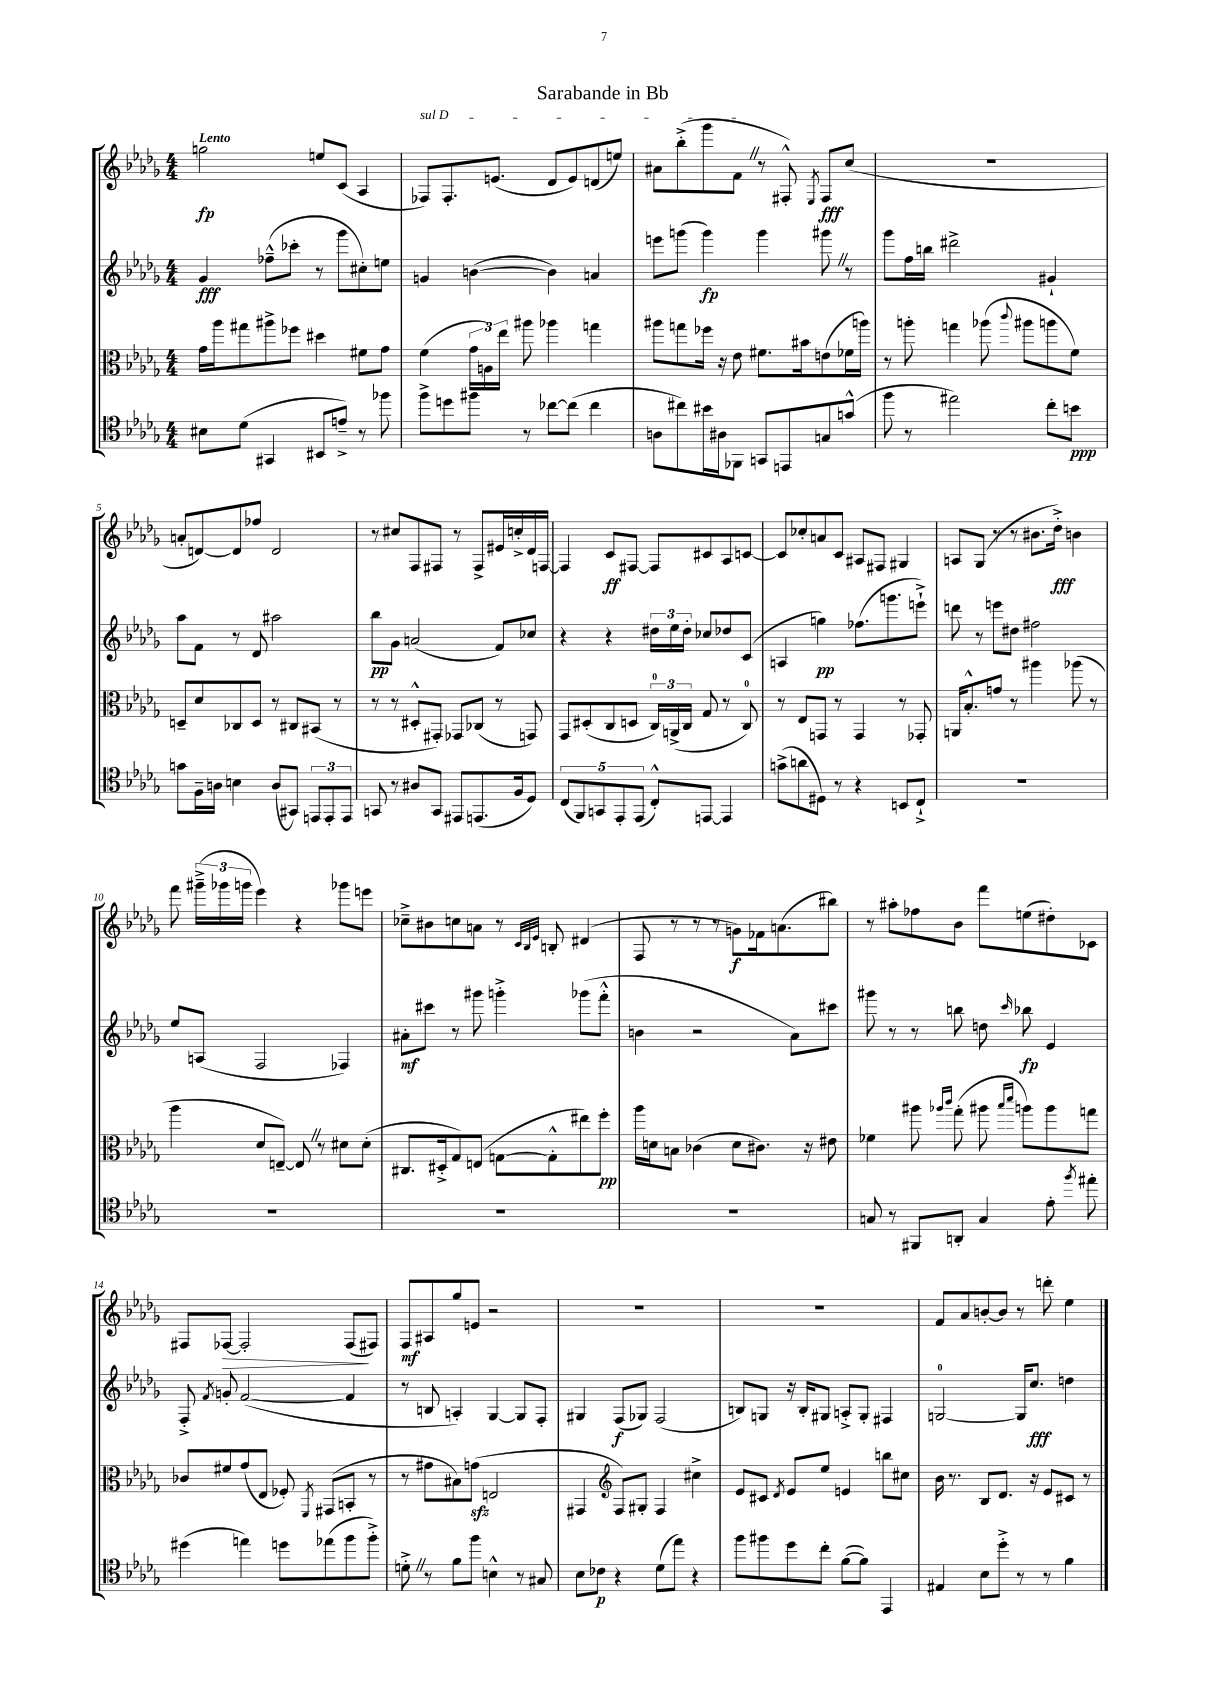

**kern	**dynam	**kern	**dynam	**kern	**dynam	**kern	**dynam
*part4	*part4	*part3	*part3	*part2	*part2	*part1	*part1
*staff4	*staff4	*staff3	*staff3	*staff2	*staff2	*staff1	*staff1
*clefC4	*	*clefC3	*	*clefG2	*	*clefG2	*
*k[b-e-a-d-g-]	*	*k[b-e-a-d-g-]	*	*k[b-e-a-d-g-]	*	*k[b-e-a-d-g-]	*
*M4/4	*	*M4/4	*	*M4/4	*	*M4/4	*
=1	=1	=1	=1	=1	=1	=1	=1
!	!	!	!	!	!	!LO:TX:a:B:t=Lento	!
8B#X\L	.	16g-\LL	.	4g-/	fff	2ggn\	fp
.	.	16aa-\J	.	.	.	.	.
(8d-\J	.	8gg#X\	.	.	.	.	.
4GG#X/	.	8aa#X^\	.	(8ff-X~^^\L	.	.	.
.	.	8ff-X\J	.	8ccc-X'\J	.	.	.
8BB#X/L	.	4dd#X\	.	8r	.	8een/L	.
8en~^/J)	.	.	.	8ggg-\L	.	(8c/J	.
8r	.	8f#X\L	.	8cc#X'\)	.	4A-/	.
8ff-X\	.	8g-\J	.	8een\J	.	.	.
=2	=2	=2	=2	=2	=2	=2	=2
!	!	!	!	!	!	!LO:TX:a:i:t=sul D	!
8ff^\L	.	(4f\	.	4gn/	.	8F-X/L)	.
8ddn\	.	.	.	.	.	8.F-'/	.
8ff#X\J	.	24g-\LL	.	([4bn\	.	.	.
.	.	24An\)	.	.	.	.	.
.	.	.	.	.	.	(8.en/J	.
.	.	24ee-\JJ	.	.	.	.	.
8r	.	8aa#X\	.	.	.	.	.
[8cc-X\L	.	4aa-X\	.	4b\])	.	8d-/L	.
(8cc-\J]	.	.	.	.	.	8e/)	.
4cc-\	.	4ggn\	.	4an/	.	(8dn/	.
.	.	.	.	.	.	8een/J)	.
=3	=3	=3	=3	=3	=3	=3	=3
8An\L	.	8aa#X\L	.	8eeen\L	.	8a#X\L	.
8cc#X\)	.	8ggn\	.	(8gggn\J	.	(8bb-'^\	.
16b#X\L	.	16ff-X\Jk	.	4ggg\)	fp	8ggg-\	.
16A#X\J	.	16r	.	.	.	.	.
8FF-X\J	.	8e-\	.	.	.	8fZ\J	.
8GGn/L	.	8.f#X\L	.	4ggg\	.	8r	.
8EEn/	.	.	.	.	.	8F#X'^^/)	.
.	.	16b#X\k	.	.	.	.	.
.	.	.	.	.	.	8qE-/	.
8Gn/	.	(8en\	.	8ggg#XZ\	.	8F#/L	fff
(8gn^^/J	.	16f-X\L	.	8r	.	(8cc/J	.
.	.	16aan\JJ)	.	.	.	.	.
=4	=4	=4	=4	=4	=4	=4	=4
8ff\	.	8r	.	8ggg-\L	.	1r	.
8r	.	8aan'\	.	16ff\L	.	.	.
.	.	.	.	16bbn\JJ	.	.	.
2ee#X\)	.	4ggn\	.	2ddd#X^\	.	.	.
.	.	(8aa-X\	.	.	.	.	.
.	.	8qqccc/	.	.	.	.	.
.	.	8aa#X\L	.	.	.	.	.
8cc'\L	.	8aan\	.	4g#X`/	.	.	.
8bn\J	ppp	8f\J)	.	.	.	.	.
!!LO:LB:g=z
=5	=5	=5	=5	=5	=5	=5	=5
8gn\L	.	8Dn~/L	.	8aa-\L	.	8an'/L	.
16F~\L	.	8d-/	.	8f\J	.	[8dn/)	.
16An\JJ	.	.	.	.	.	.	.
4Bn\	.	8C-X/	.	8r	.	8d/]	.
.	.	8D/J	.	8d-/	.	8ff-X/J	.
(8A/L	.	8r	.	2aa#X\	.	2d/	.
8GG#X/J)	.	8C#X/L	.	.	.	.	.
12EEn/L	.	(8BB#X/J	.	.	.	.	.
12EE'/	.	.	.	.	.	.	.
.	.	8r	.	.	.	.	.
12EE/J	.	.	.	.	.	.	.
=6	=6	=6	=6	=6	=6	=6	=6
8GGn/	.	8r	.	8bb-\L	pp	8r	.
8r	.	8r	.	8g-\J	.	8cc#X/L	.
8A#X/L	.	8D#X'^^/L	.	(2an/	.	8F/	.
8GG/J	.	8GG#X'/J)	.	.	.	8F#X/J	.
8EE#X/L	.	8GG-X/L	.	.	.	8r	.
(8.EEn/	.	(8C-X/J	.	.	.	8F#^/L	.
.	.	8r	.	8f/L)	.	16e#X/L	.
16F/k	.	.	.	.	.	16ccn'^/	.
8D-/J)	.	8GGn/)	.	8cc-X/J	.	16d-/	.
.	.	.	.	.	.	[16Fn/JJ	.
=7	=7	=7	=7	=7	=7	=7	=7
(10C/L	.	8GG-/L	.	4r	.	4F/]	.
10FF/)	.	.	.	.	.	.	.
.	.	(8D#X'/	.	.	.	.	.
10GGn/	.	.	.	.	.	.	.
.	.	8C/	.	4r	.	8c/L	ff
10EE-'/	.	.	.	.	.	.	.
.	.	8Dn/J	.	.	.	[8F#X/J	.
(10EE-/J	.	.	.	.	.	.	.
8C'^^/L)	.	24C/LL)	.	24dd#X\LL	.	8F#/L]	.
.	.	(24AAn^/	.	24ee-\	.	.	.
.	.	24C/JJ	.	24dd#'\JJ	.	.	.
[8EEn/J	.	8G-/	.	8cc-X/L	.	8c#X/	.
4EE/]	.	8r	.	8dd-X/	.	8A-/	.
.	.	8C/)	.	(8c/J	.	[8cn/J	.
=8	=8	=8	=8	=8	=8	=8	=8
(8gn^\L	.	8r	.	4An/	.	8c/L]	.
8an\	.	8E-/L	.	.	.	8cc-X'/	.
8D#X\J)	.	8GGn/J	.	4ggn\)	pp	8an/	.
8r	.	8r	.	.	.	8c/J	.
4r	.	4GG/	.	(8.ff-X\L	.	8A#X/L	.
.	.	.	.	.	.	8F#X/J	.
.	.	.	.	8.gggn\	.	.	.
8BBn/L	.	8r	.	.	.	4G#X/	.
8C`^/J	.	8GG-X'/	.	8eeen`^\J)	.	.	.
=9	=9	=9	=9	=9	=9	=9	=9
1r	.	16AAn/KL	.	8dddn\	.	8An/L	.
.	.	8.B-'^^/	.	.	.	.	.
.	.	.	.	8r	.	(8G-/J	.
.	.	8gn/J	.	8eeen\L	.	8r	.
.	.	8r	.	8dd#X\J	.	8r	.
.	.	4aa#X\	.	2ff#X\	.	8.b#X\L	.
.	.	.	.	.	.	16dd-'^\Jk)	fff
.	.	(8aa-X\	.	.	.	4bn\	.
.	.	8r	.	.	.	.	.
!!LO:LB:g=z
=10	=10	=10	=10	=10	=10	=10	=10
1r	.	4aa-\	.	8ee-/L	.	8fff\	.
.	.	.	.	(8An/J	.	(24ggg#X~^\LL	.
.	.	.	.	.	.	24ggg-X\	.
.	.	.	.	.	.	24gggn\JJ	.
.	.	8d-/L	.	2F/	.	4eee-\)	.
.	.	[8En~/J)	.	.	.	.	.
.	.	8EZ/]	.	.	.	4r	.
.	.	8r	.	.	.	.	.
.	.	8d#X\L	.	4F-X/)	.	8ggg-X\L	.
.	.	(8d#'\J	.	.	.	8eeen\J	.
=11	=11	=11	=11	=11	=11	=11	=11
1r	.	8.C#X/L	.	8a#X'\L	mf	8cc-X~^\L	.
.	.	.	.	8ccc#X\J	.	8b#X\	.
.	.	16D#X'^/k	.	.	.	.	.
.	.	8G-/)	.	8r	.	8ccn\	.
.	.	(8En/J	.	8ggg#X\	.	8an\J	.
.	.	[8Gn\L	.	4gggn'^\	.	8r	.
.	.	.	.	.	.	32qqc/LLL	.
.	.	.	.	.	.	32qqB-/	.
.	.	.	.	.	.	32qqe-/JJJ	.
.	.	8G'^^\]	.	.	.	8Bn'/	.
.	.	8ee#X\)	.	(8ggg-X\L	.	(4d#X/	.
.	.	8ff'\J	pp	8fff'^^\J	.	.	.
=12	=12	=12	=12	=12	=12	=12	=12
1r	.	16aa-\LL	.	4bn\	.	8F/	.
.	.	16dn\J	.	.	.	.	.
.	.	8Bn\J	.	.	.	8r	.
.	.	(4c-X\	.	2r	.	8r	.
.	.	.	.	.	.	8r	.
.	.	8d\L	.	.	.	8gn\L)	f
.	.	8.c#X\J)	.	.	.	16f-X\k	.
.	.	.	.	.	.	(8.an\	.
.	.	.	.	8a-\L)	.	.	.
.	.	16r	.	.	.	.	.
.	.	8e#X\	.	8ccc#X\J	.	8bb#X\J)	.
=13	=13	=13	=13	=13	=13	=13	=13
8Gn/	.	4f-X\	.	8ggg#X\	.	8r	.
8r	.	.	.	8r	.	8aa#X'\L	.
8FF#X/L	.	8aa#X\	.	8r	.	8ff-X\	.
.	.	16qqaa-X/LL	.	.	.	.	.
.	.	16qqccc/JJ	.	.	.	.	.
8AAn'/J	.	(8gg-'\	.	8bbn\	.	8b-\J	.
4G/	.	8aa#X\	.	8ddn\	.	8fff\L	.
.	.	16qqbb-/LL	.	.	.	.	.
.	.	16qqddd-/JJ	.	16qqccc/	.	.	.
.	.	8aan\L)	.	8bb-X\	fp	(8een\	.
8e-'\	.	8aa\	.	4e-/	.	8dd#X'\)	.
8qff/	.	.	.	.	.	.	.
8ee#X'\	.	8ggn\J	.	.	.	8c-X\J	.
!!LO:LB:g=z
=14	=14	=14	=14	=14	=14	=14	=14
(4dd#X\	.	8c-X/L	.	8F'^/	.	8F#X/L	.
.	.	.	.	8qf/	.	.	.
!	!	!	!	!	!	!	!LO:HP:b
.	.	8f#X/	.	8gn'/	.	[8F-X/J	>
4een\)	.	(8g-/	.	([2f/	.	2F-'/]	.
.	.	8E-/J	.	.	.	.	.
8ddn\L	.	8F-X'/)	.	.	.	.	.
.	.	8qFF/	.	.	.	.	.
(8ee-X\	.	(8GG#X/L	.	.	.	.	.
8ff\	.	8BBn'/J	.	4f/]	.	(8F-/L	.
8ff'^\J)	.	8r	.	.	.	8F#X/J)	]
=15	=15	=15	=15	=15	=15	=15	=15
8dn'^Z\	.	8r	.	8r	.	8F/L	mf
8r	.	8g#X\L	.	8Bn/	.	8A#X/	.
8f\L	.	8B#X\)	.	4An'/)	.	8gg-/	.
8ff\J	.	(8gnzz\J	.	.	.	8en/J	.
4Bn^^\	.	2En/	.	[4G-/	.	2r	.
8r	.	.	.	8G-/L]	.	.	.
8G#X/	.	.	.	8F'/J	.	.	.
=16	=16	=16	=16	=16	=16	=16	=16
8B-\L	.	4GG#X/	.	4G#X/	.	1r	.
8c-X\J	p	.	.	.	.	.	.
*	*	*clefG2	*	*	*	*	*
4r	.	8F/L)	.	(8F/L	f	.	.
.	.	8G#X'/J	.	8G-X/J)	.	.	.
(8d-\L	.	4F/	.	(2F/	.	.	.
8ee-\J)	.	.	.	.	.	.	.
4r	.	4cc#X^\	.	.	.	.	.
=17	=17	=17	=17	=17	=17	=17	=17
8ff\L	.	8e-/L	.	8Bn/L)	.	1r	.
8ff#X\	.	8c#X/J	.	8Gn/J	.	.	.
.	.	8qd-/	.	.	.	.	.
8dd-\	.	8e-/L	.	16r	.	.	.
.	.	.	.	16B'/KL	.	.	.
8cc'\J	.	8ee-/J	.	8G#X/J	.	.	.
([8f\L	.	4en/	.	8An'^/L	.	.	.
8f\J])	.	.	.	8G#'/J	.	.	.
4EE-/	.	8bbn\L	.	4F#X/	.	.	.
.	.	8cc#X\J	.	.	.	.	.
=18	=18	=18	=18	=18	=18	=18	=18
4E#X/	.	16b-\	.	[2Gn/	.	8f/L	.
.	.	8.r	.	.	.	.	.
.	.	.	.	.	.	8a-/	.
8B-\L	.	8B-/L	.	.	.	[8bn'/	.
8dd-'^\J	.	8.d-/J	.	.	.	8b/J]	.
8r	.	.	.	16G/KL]	.	8r	.
.	.	16r	.	8.cc/J	fff	.	.
8r	.	8e-/L	.	.	.	8dddn'\	.
4f\	.	8c#X/J	.	4ddn\	.	4ee-\	.
.	.	8r	.	.	.	.	.
==	==	==	==	==	==	==	==
*-	*-	*-	*-	*-	*-	*-	*-
